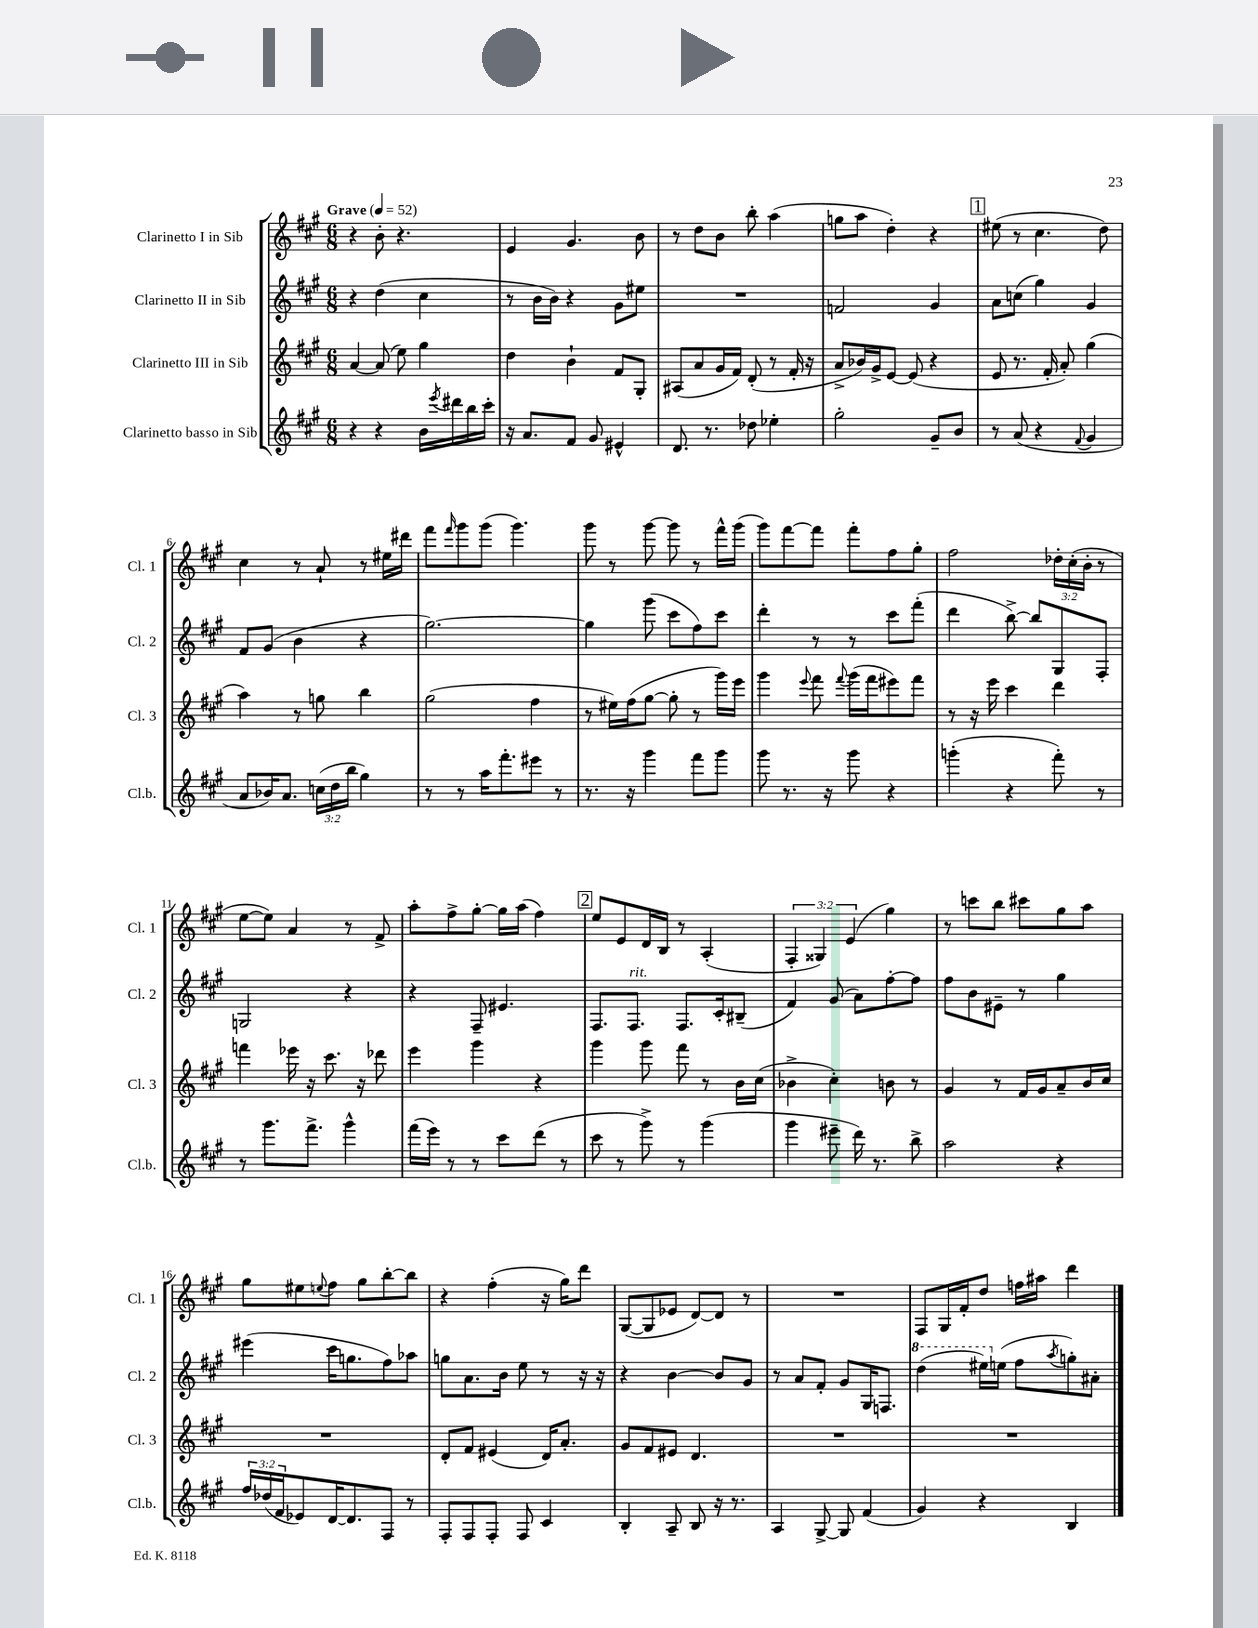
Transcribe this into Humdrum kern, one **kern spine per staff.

**kern	**kern	**kern	**kern
*part4	*part3	*part2	*part1
*staff4	*staff3	*staff2	*staff1
*I"Clarinetto basso in Sib	*I"Clarinetto III in Sib	*I"Clarinetto II in Sib	*I"Clarinetto I in Sib
*I'Cl.b.	*I'Cl. 3	*I'Cl. 2	*I'Cl. 1
*clefG2	*clefG2	*clefG2	*clefG2
*k[f#c#g#]	*k[f#c#g#]	*k[f#c#g#]	*k[f#c#g#]
*M6/8	*M6/8	*M6/8	*M6/8
*MM52	*MM52	*MM52	*MM52
=1	=1	=1	=1
!	!	!	!LO:TX:a:B:t=Grave
4r	[4a/	4r	4r
4r	(8a/]	(4dd\	8b'\
.	8ee\)	.	4.r
16b\LL	4gg#\	4cc#\	.
8qeee/	.	.	.
16ddd#X\	.	.	.
16bb\	.	.	.
16ccc#'\JJ	.	.	.
=2	=2	=2	=2
16r	4dd\	8r	4e/
8.a/L	.	.	.
.	.	16b\LL	.
.	.	16b\JJ)	.
8f#/J	4b`\	4r	4.g#/
8g#/	.	.	.
4e#X^^/	8f#/L	8g#\L	.
.	8G#'/J	8ee#X\J	8b\
=3	=3	=3	=3
8.d/	(8A#X/L	2.r	8r
.	8a/	.	8dd\L
8.r	.	.	.
.	16g#/L	.	8b\J
.	16f#/JJ)	.	.
8dd-X\	(8d'/	.	8bb'\
4ee-X'\	8r	.	(4aa\
.	16f#'/	.	.
.	16r	.	.
=4	=4	=4	=4
2gg#'\	8a^/L	2fn/	8ggn\L
.	16b-X/L)	.	8aa\J
.	16g#^/J	.	.
.	[8e/J	.	4dd'\)
.	(8e/]	.	.
8g#~/L	4r	4g#/	4r
8b/J	.	.	.
!!LO:REH:place=s1:t=1
=5	=5	=5	=5
8r	8e/	8a\L	(8ee#X\
(8a/	8.r	(8ccn\J	8r
4r	.	4gg#\)	4.cc#\
.	16f#'/	.	.
.	8a'/)	.	.
8qqf#/	.	.	.
4g#/	(4gg#\	4g#/	.
.	.	.	8dd\)
!!LO:LB:g=z
=6	=6	=6	=6
8a/L	4aa\)	8f#/L	4cc#\
16b-X/K)	.	(8g#/J	.
8.a/J	.	.	.
.	8r	4b\	8r
(24ccn\LL	8ggn\	.	8a`/
24dd\	.	.	.
24bb\JJ	.	.	.
4gg#\)	4bb\	4r	8r
.	.	.	16ee#X\LL
.	.	.	16ddd#X\JJ
=7	=7	=7	=7
8r	(2gg#\	[2.gg#\)	8fff#\L
.	.	.	16qqfff#/
8r	.	.	8ggg#\
16aa\KL	.	.	(8ggg#\J
8.fff#'\	.	.	.
.	.	.	4.ggg#\)
8eee#X\J	4ff#\	.	.
8r	.	.	.
=8	=8	=8	=8
8.r	8r	4gg#\]	8ggg#\
.	16ee#X\LL)	.	8r
16r	(16ff#\J	.	.
4ggg#\	[8gg#\J	(8ggg#\	[8ggg#\
.	8gg#'\]	8ccc#\L	8ggg#\]
8fff#\L	8r	8ff#\)	8r
8ggg#\J	16ggg#\LL)	8ccc#\J	16fff#^^\LL
.	16eee\JJ	.	(16ggg#\JJ
=9	=9	=9	=9
8ggg#\	4ggg#\	4ddd'\	8ggg#\L)
8.r	.	.	[8fff#\
.	8qqeee/	.	.
.	8fff#\	8r	8fff#\J]
16r	.	.	.
.	8qqfff#/	.	.
8ggg#\	(16ggg#\LL	8r	8fff#'\L
.	16fff#\J	.	.
4r	8eee#X\)	8ccc#\L	8ff#\
.	8fff#\J	(8fff#'\J	8gg#'\J
=10	=10	=10	=10
(4gggn'\	8r	4ddd\	2ff#\
.	16r	.	.
.	16eee\	.	.
4r	4ccc#\	[8bb^\)	.
.	.	8bb/L]	.
8fff#'\)	4ddd\	8G#/	24dd-X'\LL
.	.	.	(24cc#'\
.	.	.	24b'\JJ
8r	.	8F#'/J	8r
!!LO:LB:g=z
=11	=11	=11	=11
8r	4fffn\	2Gn/	[8ee\L
8.ggg#\L	.	.	8ee\J])
.	16eee-X\	.	4a/
8.fff#^\J	16r	.	.
.	8.ccc#\	.	.
4ggg#^^\	.	4r	8r
.	16r	.	.
.	8ddd-X\	.	8f#^/
=12	=12	=12	=12
(16fff#\LL	4eee\	4r	8aa'\L
16eee\JJ)	.	.	.
8r	.	.	8ff#^\
8r	4ggg#\	8F#~/	[8gg#'\J
8ccc#\L	.	4.e#X/	16gg#\LL]
.	.	.	(16aa\JJ
(8ddd\J	4r	.	4ff#\)
8r	.	.	.
!!LO:REH:place=s1:t=2
=13	=13	=13	=13
8ccc#\	4ggg#\	8.F#/L	8ee/L
8r	.	.	8e/
!	!	!LO:TX:a:i:t=rit.	!
.	.	8.F#/J	.
8ggg#^\)	8ggg#\	.	16d/L
.	.	.	16B/JJ
8r	8fff#\	8.F#/L	8r
(4ggg#\	8r	.	(4A'/
.	.	16c#'/k	.
.	16b\LL	(8B#X~/J	.
.	(16cc#\JJ	.	.
=14	=14	=14	=14
4ggg#\	4b-X^\	4f#/)	6F#'/
.	.	.	6G##X/)
8eee#X~\	4cc#'\)	(8g#/	.
.	.	.	(6e/
16ddd\)	.	8a\L)	.
8.r	.	.	.
.	8bn\	[8ff#'\	4gg#\)
8bb^\	8r	8ff#\J]	.
=15	=15	=15	=15
2aa\	4g#/	8ff#\L	8r
.	.	8b\	8cccn\L
.	8r	8e#X~\J	8bb\J
.	16f#/LL	8r	8ccc#X\L
.	16g#/J	.	.
4r	8a~/	4gg#\	8gg#\
.	16b/L	.	8aa\J
.	16cc#/JJ	.	.
!!LO:LB:g=z
=16	=16	=16	=16
24ff#/LL	2.r	(4eee#X\	8gg#\L
(24dd-X/	.	.	.
24f#/J	.	.	.
8e-X/)	.	.	8ee#X\
.	.	.	8qqeen/
[16d/K	.	16ccc#\KL	8ff#\J
8.d/]	.	8.ggn\	.
.	.	.	8gg#\L
8F#/J	.	8ff#\)	[8bb'\
8r	.	8aa-X\J	8bb\J]
=17	=17	=17	=17
8F#'/L	8d'/L	8ggn\L	4r
8F#/	8f#/J	8.a\	.
8F#'/J	(4e#X/	.	(4ff#'\
.	.	16b\Jk	.
8F#/	.	8ee\	.
4c#/	16d/KL)	8r	16r
.	8.a'/J	.	16gg#\KL)
.	.	16r	8ddd\J
.	.	16r	.
=18	=18	=18	=18
4B'/	8g#/L	4r	([8G#/L
.	8f#/	.	8G#/]
8A~/	8e#X/J	[4b\	8e-X/J
8B/	4.d/	.	[8d/L)
16r	.	8b/L]	8d/J]
8.r	.	.	.
.	.	8g#/J	8r
=19	=19	=19	=19
4A/	2.r	8r	2.r
.	.	8a/L	.
[8G#^/	.	8f#'/J	.
8G#/]	.	8g#/L	.
(4f#/	.	16G#/K	.
.	.	8.Fn/J	.
=20	=20	=20	=20
*	*	*8va	*
4g#/)	2.r	(4ddd\	8F#/L
.	.	.	16G#/L
.	.	.	16f#'/J
4r	.	16eee#X\LL)	8dd/J
*	*	*X8va	*
.	.	(16een\JJ	.
.	.	8ff#\L	16ffn\LL
.	.	.	16aa#X\JJ
.	.	8qaa/	.
4B/	.	8ggn'\)	4ddd\
.	.	8a#X'\J	.
==	==	==	==
*-	*-	*-	*-
